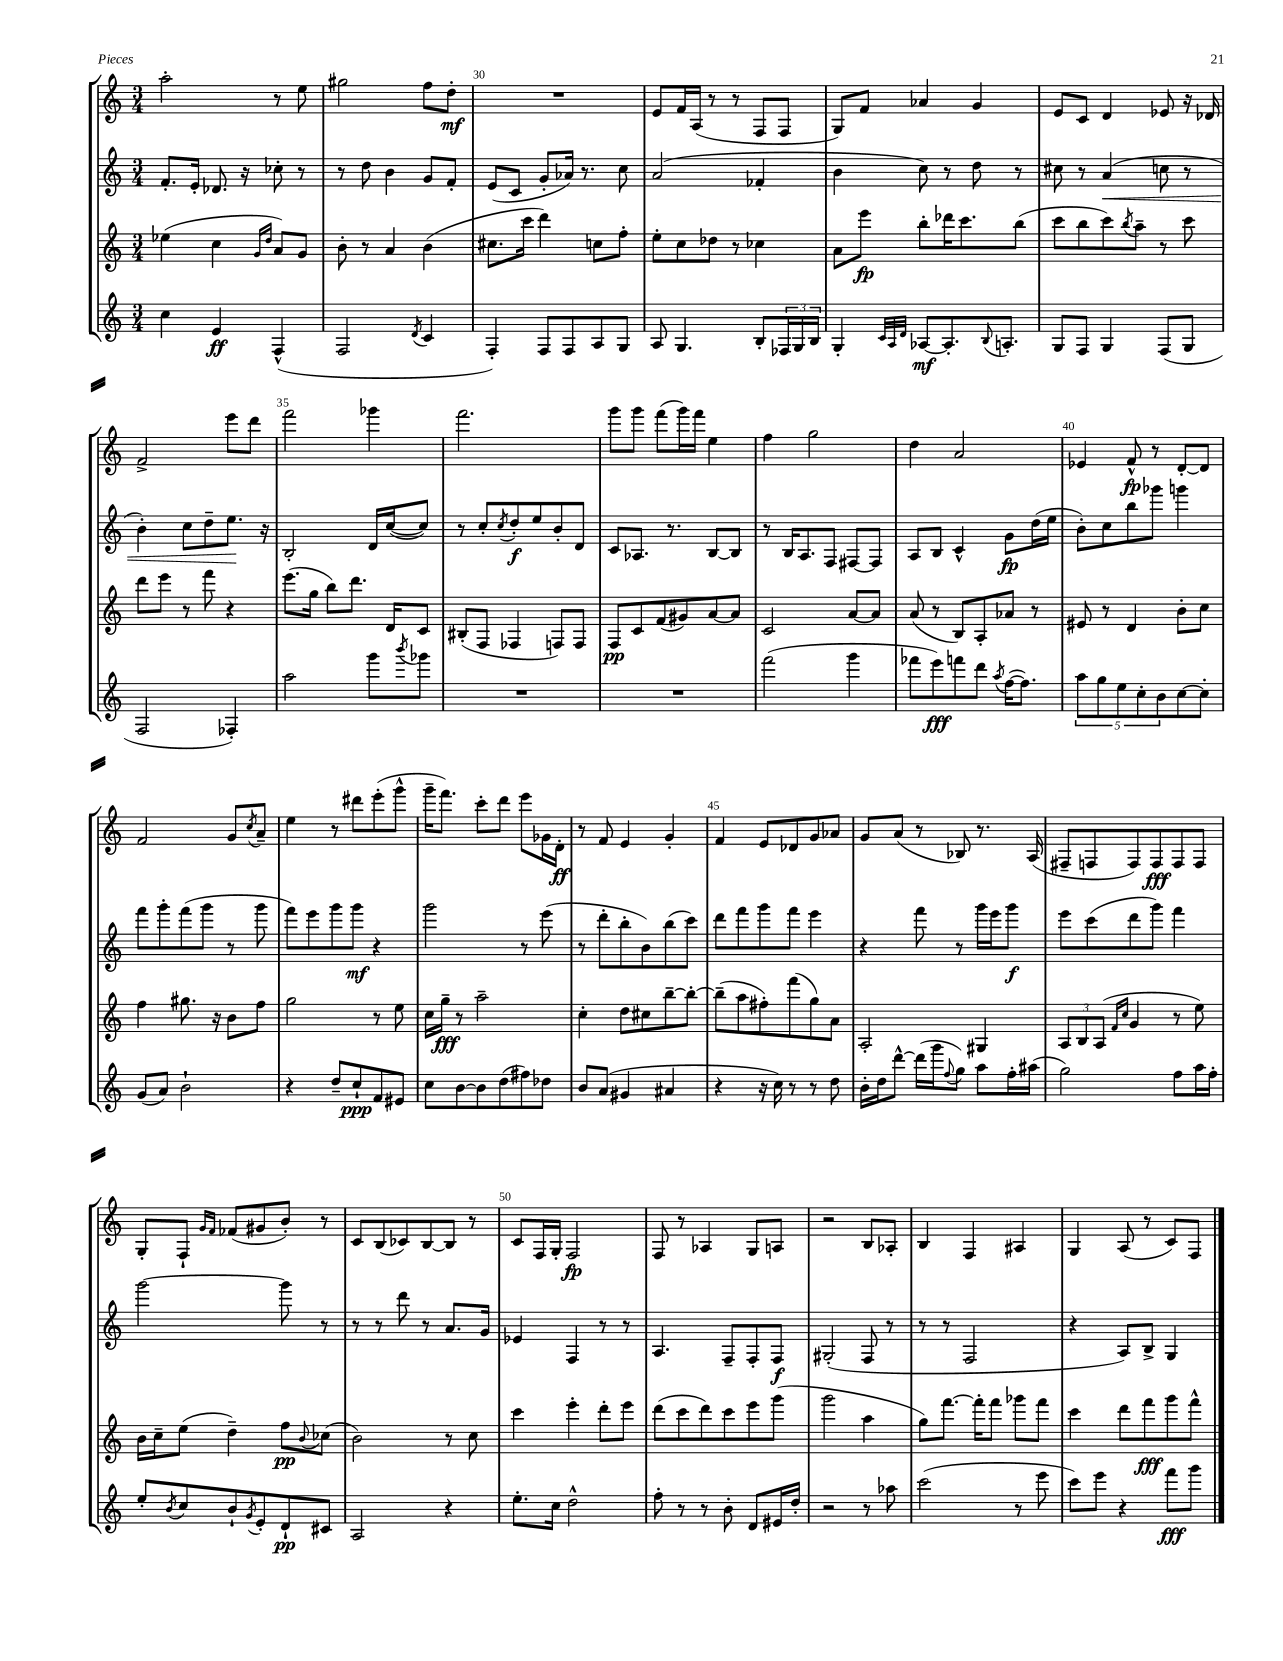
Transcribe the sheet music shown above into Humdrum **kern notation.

**kern	**dynam	**kern	**dynam	**kern	**dynam	**kern	**dynam
*part4	*part4	*part3	*part3	*part2	*part2	*part1	*part1
*staff4	*staff4	*staff3	*staff3	*staff2	*staff2	*staff1	*staff1
*clefG2	*	*clefG2	*	*clefG2	*	*clefG2	*
*k[]	*	*k[]	*	*k[]	*	*k[]	*
*M3/4	*	*M3/4	*	*M3/4	*	*M3/4	*
=28	=28	=28	=28	=28	=28	=28	=28
4cc\	.	(4ee-X\	.	8.f'/L	.	2aa'\	.
.	.	.	.	16e'/Jk	.	.	.
4e/	ff	4cc\	.	8.d-X/	.	.	.
.	.	.	.	16r	.	.	.
.	.	16qqg/LL	.	.	.	.	.
.	.	16qqdd/JJ	.	.	.	.	.
(4F^^/	.	8a/L)	.	8cc-X'\	.	8r	.
.	.	8g/J	.	8r	.	8ee\	.
=29	=29	=29	=29	=29	=29	=29	=29
2F/	.	8b'\	.	8r	.	2gg#X\	.
.	.	8r	.	8dd\	.	.	.
.	.	4a/	.	4b\	.	.	.
8qd/	.	.	.	.	.	.	.
4c/	.	(4b\	.	8g/L	.	8ff\L	.
.	.	.	.	8f'/J	.	8dd'\J	mf
=30	=30	=30	=30	=30	=30	=30	=30
4F'/)	.	8.cc#X\L	.	(8e/L	.	2.r	.
.	.	.	.	8c/J	.	.	.
.	.	16ccc\Jk	.	.	.	.	.
8F/L	.	4ddd\)	.	8g'/L	.	.	.
8F/	.	.	.	16a-X/Jk)	.	.	.
.	.	.	.	8.r	.	.	.
8A/	.	8ccn\L	.	.	.	.	.
8G/J	.	8ff'\J	.	8cc\	.	.	.
=31	=31	=31	=31	=31	=31	=31	=31
8A/	.	8ee'\L	.	(2a/	.	8e/L	.
4.G/	.	8cc\	.	.	.	16f/L	.
.	.	.	.	.	.	(16A/JJ	.
.	.	8dd-X\J	.	.	.	8r	.
.	.	8r	.	.	.	8r	.
8B'/L	.	4cc-X\	.	4f-X'/	.	8F/L	.
24F-X/L	.	.	.	.	.	8F/J	.
24G/	.	.	.	.	.	.	.
24B/JJ	.	.	.	.	.	.	.
=32	=32	=32	=32	=32	=32	=32	=32
4G'/	.	8a\L	.	4b\	.	8G/L)	.
.	.	8eee\J	fp	.	.	8f/J	.
32qqc/LLL	.	.	.	.	.	.	.
32qqA/	.	.	.	.	.	.	.
32qqd/JJJ	.	.	.	.	.	.	.
[8A-X/L	mf	8bb'\L	.	8cc\)	.	4a-X/	.
8.A-'/]	.	16ddd-X\K	.	8r	.	.	.
.	.	8.ccc\	.	.	.	.	.
.	.	.	.	8dd\	.	4g/	.
8qqB/	.	.	.	.	.	.	.
8.An'/J	.	.	.	.	.	.	.
.	.	(8bb\J	.	8r	.	.	.
=33	=33	=33	=33	=33	=33	=33	=33
8G/L	.	8ccc\L	.	8cc#X\	.	8e/L	.
8F/J	.	8bb\	.	8r	.	8c/J	.
!	!	!	!	!	!LO:HP:b	!	!
4G/	.	8ccc\)	.	(4a/	<	4d/	.
.	.	8qbb/	.	.	.	.	.
.	.	8aa~\J	.	.	.	.	.
(8F/L	.	8r	.	8ccn\	.	8e-X/	.
8G/J	.	8ccc\	.	8r	.	16r	.
.	.	.	.	.	.	16d-X/	.
!!LO:LB:g=z
=34	=34	=34	=34	=34	=34	=34	=34
2F/	.	8ddd\L	.	4b'\)	.	2f^/	.
.	.	8eee\J	.	.	.	.	.
.	.	8r	.	8cc\L	.	.	.
.	.	8fff\	.	8dd~\	.	.	.
4F-X'/)	.	4r	.	8.ee\J	.	8eee\L	.
.	.	.	.	.	.	8ddd\J	.
.	.	.	.	16r	[	.	.
=35	=35	=35	=35	=35	=35	=35	=35
2aa\	.	(8.eee\L	.	2B'/	.	2fff\	.
.	.	16gg\Jk	.	.	.	.	.
.	.	8bb\L)	.	.	.	.	.
.	.	8.ddd\J	.	.	.	.	.
8ggg\L	.	.	.	16d/LL	.	4ggg-X\	.
.	.	16d/KL	.	([16cc/J	.	.	.
8qbbb/	.	.	.	.	.	.	.
8ggg-X\J	.	8c/J	.	8cc/J])	.	.	.
=36	=36	=36	=36	=36	=36	=36	=36
2.r	.	(8B#X'/L	.	8r	.	2.fff\	.
.	.	8F/J	.	8cc'/L	.	.	.
.	.	.	.	8qcc/	.	.	.
.	.	4F-X/	.	8dd'/	f	.	.
.	.	.	.	8ee/	.	.	.
.	.	8Fn/L)	.	8b'/	.	.	.
.	.	8F/J	.	8d/J	.	.	.
=37	=37	=37	=37	=37	=37	=37	=37
2.r	.	8F/L	pp	8c/L	.	8ggg\L	.
.	.	8c/	.	8.A-X/J	.	8ggg\J	.
.	.	(8f/	.	.	.	(8fff\L	.
.	.	.	.	8.r	.	.	.
.	.	8g#X/)	.	.	.	16ggg\L)	.
.	.	.	.	.	.	16fff\JJ	.
.	.	[8a/	.	[8B/L	.	4ee\	.
.	.	8a/J]	.	8B/J]	.	.	.
=38	=38	=38	=38	=38	=38	=38	=38
(2fff\	.	2c/	.	8r	.	4ff\	.
.	.	.	.	16B/KL	.	.	.
.	.	.	.	8.A/	.	.	.
.	.	.	.	.	.	2gg\	.
.	.	.	.	8F/J	.	.	.
4ggg\	.	[8a/L	.	[8F#X/L	.	.	.
.	.	8a/J]	.	8F#/J]	.	.	.
=39	=39	=39	=39	=39	=39	=39	=39
8fff-X\L	.	(8a/	.	8A/L	.	4dd\	.
8eee\)	fff	8r	.	8B/J	.	.	.
8fffn\	.	8B/L)	.	4c^^/	.	2a/	.
8ddd\J	.	8A'/	.	.	.	.	.
8qaa/	.	.	.	.	.	.	.
([16ff\KL	.	8a-X/J	.	8g\L	fp	.	.
8.ff\J])	.	.	.	.	.	.	.
.	.	8r	.	(16dd\L	.	.	.
.	.	.	.	16ee\JJ	.	.	.
=40	=40	=40	=40	=40	=40	=40	=40
10aa\L	.	8e#X/	.	8b'\L)	.	4e-X/	.
10gg\	.	.	.	.	.	.	.
.	.	8r	.	8cc\	.	.	.
10ee\	.	.	.	.	.	.	.
.	.	4d/	.	8bb\	.	8f^^/	fp
10cc'\	.	.	.	.	.	.	.
.	.	.	.	8ggg-X\J	.	8r	.
10b\	.	.	.	.	.	.	.
[8cc\	.	8b'\L	.	4gggn\	.	[8d'/L	.
8cc'\J]	.	8cc\J	.	.	.	8d/J]	.
!!LO:LB:g=z
=41	=41	=41	=41	=41	=41	=41	=41
(8g/L	.	4ff\	.	8fff\L	.	2f/	.
8a/J)	.	.	.	8ggg'\	.	.	.
2b`\	.	8.gg#X\	.	(8fff\	.	.	.
.	.	.	.	8ggg\J	.	.	.
.	.	16r	.	.	.	.	.
.	.	8b\L	.	8r	.	8g/L	.
.	.	.	.	.	.	8qcc/	.
.	.	8ff\J	.	8ggg\	.	8a~/J	.
=42	=42	=42	=42	=42	=42	=42	=42
4r	.	2gg\	.	8fff\L)	.	4ee\	.
.	.	.	.	8eee\	.	.	.
8dd~/L	.	.	.	8ggg\	.	8r	.
8cc`/	ppp	.	.	8ggg\J	mf	8ddd#X\L	.
8f/	.	8r	.	4r	.	(8eee'\	.
8e#X/J	.	8ee\	.	.	.	8ggg^^\J	.
=43	=43	=43	=43	=43	=43	=43	=43
8cc\L	.	16cc\LL	.	2ggg\	.	16ggg~\KL	.
.	.	16gg~\JJ	fff	.	.	8.fff\J)	.
[8b\	.	8r	.	.	.	.	.
8b\]	.	2aa~\	.	.	.	8ccc'\L	.
(8dd\	.	.	.	.	.	8ddd\J	.
8ff#X\)	.	.	.	8r	.	8eee\L	.
8dd-X\J	.	.	.	(8eee\	.	16g-X\L	.
.	.	.	.	.	.	16d'\JJ	ff
=44	=44	=44	=44	=44	=44	=44	=44
8b/L	.	4cc'\	.	8r	.	8r	.
(8a/J	.	.	.	8ddd'\L	.	8f/	.
4g#X/	.	8dd\L	.	8bb'\	.	4e/	.
.	.	8cc#X\	.	8b\)	.	.	.
4a#X/	.	[8bb~\	.	(8bb\	.	4g'/	.
.	.	8bb'\J_	.	8ccc\J)	.	.	.
=45	=45	=45	=45	=45	=45	=45	=45
4r	.	(8bb~\L]	.	8ddd\L	.	4f/	.
.	.	8aa\	.	8fff\	.	.	.
16r	.	8ff#X'\)	.	8ggg\	.	8e/L	.
16cc\)	.	.	.	.	.	.	.
8r	.	(8fff\	.	8fff\J	.	8d-X/	.
8r	.	8gg\)	.	4eee\	.	8g/	.
8dd\	.	8a\J	.	.	.	8a-X/J	.
=46	=46	=46	=46	=46	=46	=46	=46
16b'\LL	.	2A'/	.	4r	.	8g/L	.
16dd\J	.	.	.	.	.	.	.
[8ddd^^\J	.	.	.	.	.	(8a/J	.
(16ddd\LL]	.	.	.	8fff\	.	8r	.
16ggg\J	.	.	.	.	.	.	.
8qqff/	.	.	.	.	.	.	.
8gg\J)	.	.	.	8r	.	8B-X/)	.
8aa\L	.	4G#X/	.	16ggg\LL	.	8.r	.
.	.	.	.	16eee\J	.	.	.
16ff'\L	.	.	.	8ggg\J	f	.	.
(16aa#X\JJ	.	.	.	.	.	(16A/	.
=47	=47	=47	=47	=47	=47	=47	=47
2gg\)	.	12A/L	.	8eee\L	.	8F#X~/L	.
.	.	12B/	.	.	.	.	.
.	.	.	.	(8ccc\	.	8Fn/	.
.	.	(12A/J	.	.	.	.	.
.	.	16qqf/LL	.	.	.	.	.
.	.	16qqcc/JJ	.	.	.	.	.
.	.	4g/	.	8ddd\	.	8F/)	.
.	.	.	.	8ggg\J)	.	8F/	fff
8ff\L	.	8r	.	4fff\	.	8F/	.
16aa\L	.	8ee\)	.	.	.	8F/J	.
16ff'\JJ	.	.	.	.	.	.	.
!!LO:LB:g=z
=48	=48	=48	=48	=48	=48	=48	=48
8ee'/L	.	16b\LL	.	[2ggg\	.	8G'/L	.
.	.	16cc~\J	.	.	.	.	.
8qb/	.	.	.	.	.	.	.
8cc/	.	(8ee\J	.	.	.	8F`/J	.
.	.	.	.	.	.	16qqg/LL	.
.	.	.	.	.	.	16qqf/JJ	.
8b`/	.	4dd~\)	.	.	.	(8f-X/L	.
8qg/	.	.	.	.	.	.	.
8e'/	.	.	.	.	.	8g#X/	.
8d`/	pp	8ff\L	pp	8ggg\]	.	8b'/J)	.
.	.	8qqb/	.	.	.	.	.
8c#X/J	.	(8cc-X\J	.	8r	.	8r	.
=49	=49	=49	=49	=49	=49	=49	=49
2A/	.	2b\)	.	8r	.	8c/L	.
.	.	.	.	8r	.	(8B/	.
.	.	.	.	8ddd\	.	8c-X/)	.
.	.	.	.	8r	.	[8B/	.
4r	.	8r	.	8.a/L	.	8B/J]	.
.	.	8cc\	.	.	.	8r	.
.	.	.	.	16g/Jk	.	.	.
=50	=50	=50	=50	=50	=50	=50	=50
8.ee'\L	.	4ccc\	.	4e-X/	.	8c/L	.
.	.	.	.	.	.	16F/L	.
16cc\Jk	.	.	.	.	.	16G'/JJ	.
2dd^^\	.	4eee'\	.	4F/	.	2F/	fp
.	.	8ddd'\L	.	8r	.	.	.
.	.	8eee\J	.	8r	.	.	.
=51	=51	=51	=51	=51	=51	=51	=51
8ff'\	.	(8ddd\L	.	4.A/	.	8F/	.
8r	.	8ccc\	.	.	.	8r	.
8r	.	8ddd\)	.	.	.	4A-X/	.
8b'\	.	8ccc\	.	8F~/L	.	.	.
8d/L	.	8eee\	.	8F'/	.	8G/L	.
16e#X/L	.	(8ggg\J	.	8F/J	f	8An/J	.
16dd'/JJ	.	.	.	.	.	.	.
=52	=52	=52	=52	=52	=52	=52	=52
2r	.	2ggg\	.	(2G#X'/	.	2r	.
8r	.	4aa\	.	8F/	.	8B/L	.
8aa-X\	.	.	.	8r	.	8A-X'/J	.
=53	=53	=53	=53	=53	=53	=53	=53
(2ccc\	.	8gg\L)	.	8r	.	4B/	.
.	.	[8.fff\J	.	8r	.	.	.
.	.	.	.	2F/	.	4F/	.
.	.	16fff'\KL]	.	.	.	.	.
.	.	8fff\J	.	.	.	.	.
8r	.	8ggg-X\L	.	.	.	4A#X/	.
8eee\	.	8fff\J	.	.	.	.	.
=54	=54	=54	=54	=54	=54	=54	=54
8ccc\L)	.	4ccc\	.	4r	.	4G/	.
8eee\J	.	.	.	.	.	.	.
4r	.	8ddd\L	.	8A/L)	.	(8A/	.
.	.	8fff\	fff	8B^/J	.	8r	.
8fff\L	fff	8ggg\	.	4G/	.	8c/L)	.
8ggg\J	.	8fff^^\J	.	.	.	8F/J	.
==	==	==	==	==	==	==	==
*-	*-	*-	*-	*-	*-	*-	*-
